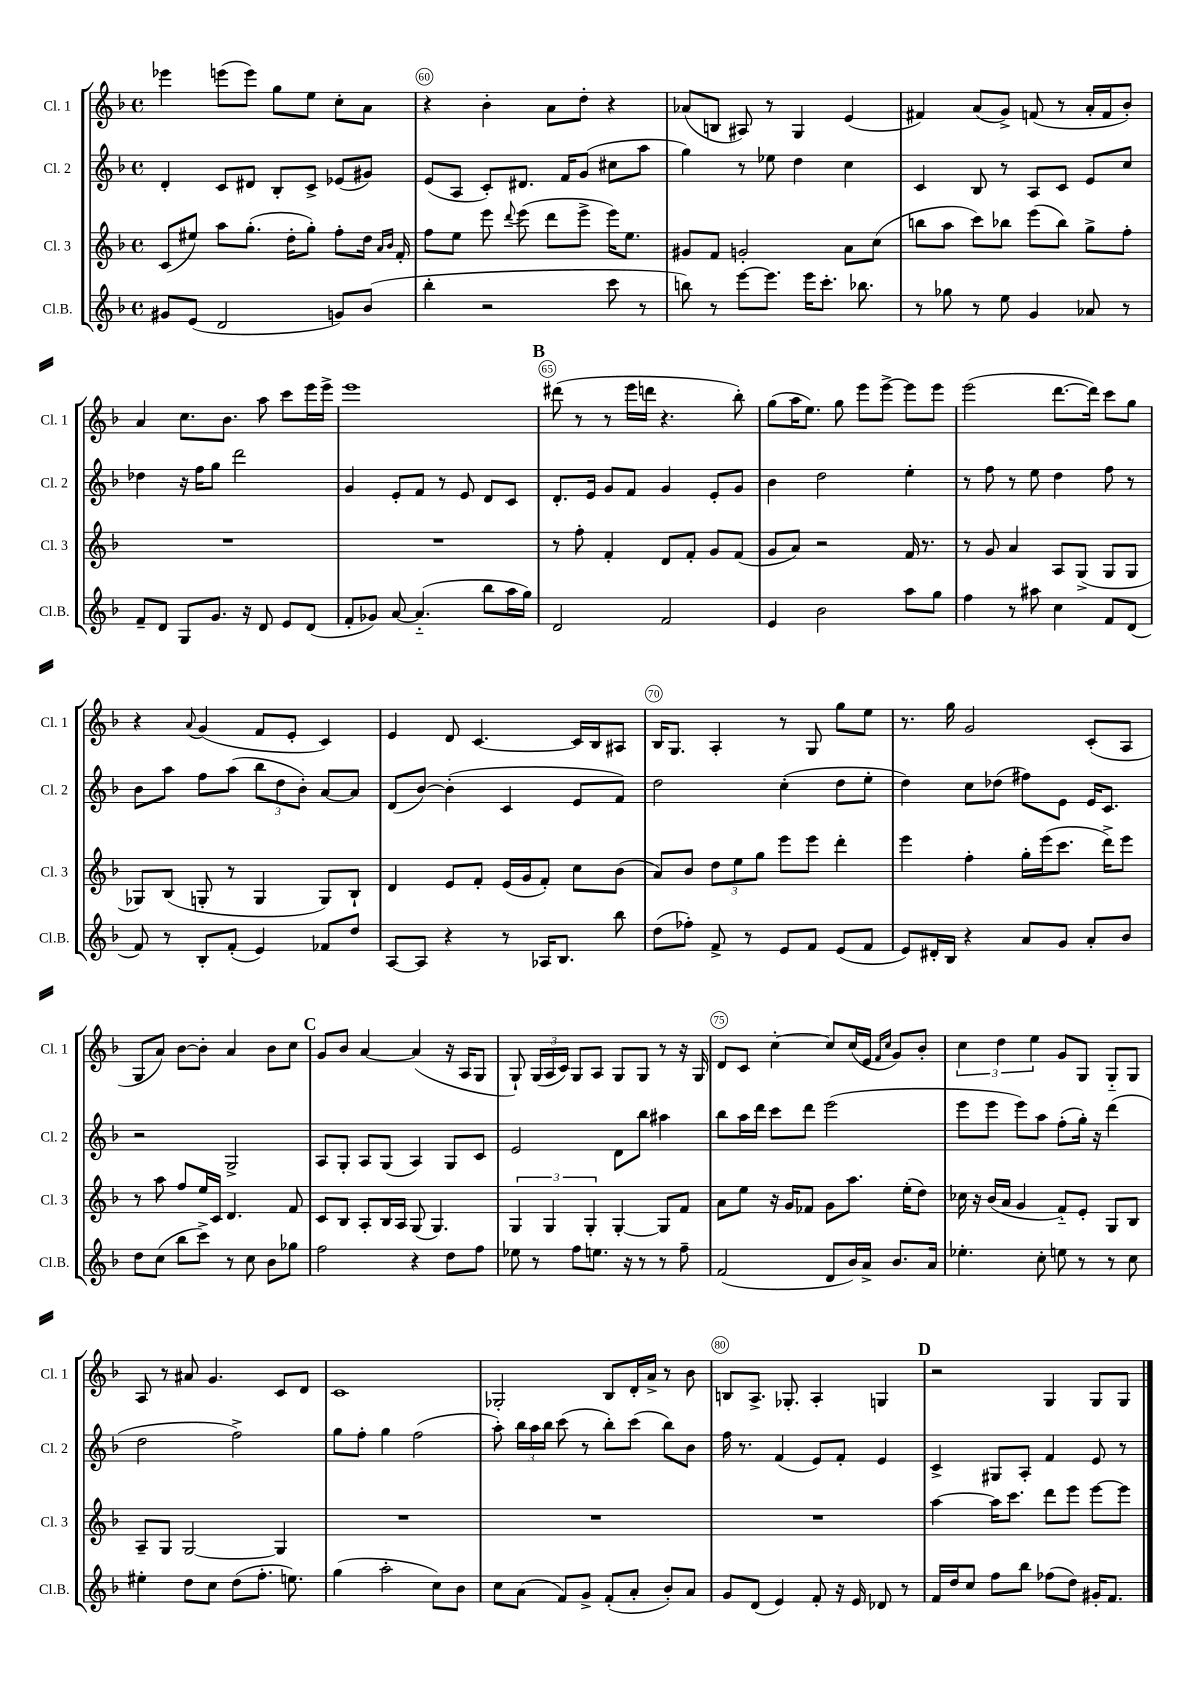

**kern	**kern	**kern	**kern
*part4	*part3	*part2	*part1
*staff4	*staff3	*staff2	*staff1
*I"Cl.B.	*I"Cl. 3	*I"Cl. 2	*I"Cl. 1
*I'Cl.B.	*I'Cl. 3	*I'Cl. 2	*I'Cl. 1
*clefG2	*clefG2	*clefG2	*clefG2
*k[b-]	*k[b-]	*k[b-]	*k[b-]
*M4/4	*M4/4	*M4/4	*M4/4
*met(c)	*met(c)	*met(c)	*met(c)
=59	=59	=59	=59
8g#X/L	(8c/L	4d'/	4eee-X\
(8e/J	8ee#X/J)	.	.
2d/	8aa\L	8c/L	(8eeen\L
.	(8.gg'\J	8d#X/J	8eee\J)
.	.	8B-'/L	8gg\L
.	16dd'\KL	.	.
.	8gg'\J)	8c^/J	8ee\J
8gn/L)	8ff'\L	(8e-X/L	8cc'\L
(8b-/J	16dd\Jk	8g#X/J)	8a\J
.	16qqa/LL	.	.
.	16qqb-/JJ	.	.
.	16f'/	.	.
=60	=60	=60	=60
4bb-'\	8ff\L	(8e/L	4r
.	8ee\J	8A/J	.
2r	8eee\	8c'/L)	4b-'\
.	8qqddd/	.	.
.	(8eee\	8.d#X/J	.
.	8ddd\L	.	8a\L
.	.	16f/KL	.
.	8eee^\J	(8g/J	8dd'\J
8ccc\	16eee\KL)	8cc#X\L	4r
.	8.ee\J	.	.
8r	.	8aa\J	.
=61	=61	=61	=61
8bbn\)	8g#X/L	4gg\)	(8a-X/L
8r	8f/J	.	8Bn/J
[8eee\L	2gn'/	8r	8A#X/)
8.eee\J]	.	8ee-X\	8r
.	.	4dd\	4G/
16eee\KL	.	.	.
8.ccc'\J	.	.	.
.	8a\L	4cc\	(4e/
8.bb-X\	.	.	.
.	(8cc\J	.	.
=62	=62	=62	=62
8r	8bbn\L	4c/	4f#X/)
8gg-X\	8aa\J	.	.
8r	8ccc\L)	8B-/	(8a/L
8ee\	8bb-X\J	8r	8g^/J)
4g/	(8eee\L	8A/L	(8fn/
.	8bb-\J)	8c/J	8r
8a-X/	8gg^\L	8e/L	16a'/LL
.	.	.	16f/J
8r	8ff'\J	8cc/J	8b-'/J)
!!LO:LB:g=z
=63	=63	=63	=63
8f~/L	1r	4dd-X\	4a/
8d/J	.	.	.
8G/L	.	16r	8.cc\L
.	.	16ff\KL	.
8.g/J	.	8gg\J	.
.	.	.	8.b-\J
.	.	2ddd\	.
16r	.	.	.
8d/	.	.	8aa\
8e/L	.	.	8ccc\L
(8d/J	.	.	16eee\L
.	.	.	16eee^\JJ
=64	=64	=64	=64
8f'/L	1r	4g/	1eee
8g-X/J)	.	.	.
[8a/	.	8e'/L	.
(4.a/]	.	8f/J	.
.	.	8r	.
.	.	8e/	.
8bb-\L	.	8d/L	.
16aa\L	.	8c/J	.
16gg\JJ)	.	.	.
!!LO:REH:place=s1:t=B
=65	=65	=65	=65
2d/	8r	8.d'/L	(8ddd#X\
.	8ff'\	.	8r
.	.	16e/Jk	.
.	4f'/	8g/L	8r
.	.	8f/J	16eee\LL
.	.	.	16dddn\JJ
2f/	8d/L	4g/	4.r
.	8f'/J	.	.
.	8g/L	8e'/L	.
.	(8f/J	8g/J	8bb-'\)
=66	=66	=66	=66
4e/	8g/L	4b-\	(8gg\L
.	8a/J)	.	16aa\K
.	.	.	8.ee\J)
2b-\	2r	2dd\	.
.	.	.	8gg\
.	.	.	8eee\L
.	.	.	[8eee^\J
8aa\L	16f/	4ee'\	8eee\L]
.	8.r	.	.
8gg\J	.	.	8eee\J
=67	=67	=67	=67
4ff\	8r	8r	(2eee\
.	8g/	8ff\	.
8r	4a/	8r	.
8aa#X\	.	8ee\	.
4cc\	8A/L	4dd\	[8.ddd\L
.	(8G^/J	.	.
.	.	.	16ddd\Jk])
8f/L	8G/L	8ff\	8ccc\L
(8d/J	8G/J	8r	8gg\J
!!LO:LB:g=z
=68	=68	=68	=68
8f/)	8G-X/L)	8b-\L	4r
8r	(8B-/J	8aa\J	.
.	.	.	8qqa/
8B-'/L	8Gn'/	8ff\L	(4g/
(8f'/J	8r	(8aa\J	.
4e/)	4G/	12bb-\L	8f/L
.	.	12dd\	.
.	.	.	8e'/J
.	.	12b-'\J)	.
8f-X/L	8G/L)	[8a/L	4c/)
8dd/J	8B-`/J	8a/J]	.
=69	=69	=69	=69
[8A/L	4d/	(8d/L	4e/
8A/J]	.	[8b-/J)	.
4r	8e/L	(4b-'\]	8d/
.	8f'/J	.	[4.c/
8r	(16e/LL	4c/	.
.	16g/J	.	.
16A-X/KL	8f'/J)	.	.
8.B-/J	.	.	.
.	8cc\L	8e/L	16c/LL]
.	.	.	16B-/J
8bb-\	(8b-\J	8f/J)	8A#X/J
=70	=70	=70	=70
(8dd\L	8a/L)	2dd\	16B-/KL
.	.	.	8.G/J
8ff-X'\J)	8b-/J	.	.
8f^/	12dd\L	.	4A'/
.	12ee\	.	.
8r	.	.	.
.	12gg\J	.	.
8e/L	8eee\L	(4cc'\	8r
8f/J	8eee\J	.	8G/
(8e/L	4ddd'\	8dd\L	8gg\L
8f/J	.	8ee'\J	8ee\J
=71	=71	=71	=71
8e/L)	4eee\	4dd\)	8.r
16d#X'/L	.	.	.
16B-/JJ	.	.	16gg\
4r	4ff'\	8cc\L	2g/
.	.	(8dd-X\J	.
8a/L	16gg'\LL	8ff#X\L)	.
.	(16eee\J	.	.
8g/J	8.ccc\J	8e\J	.
8a'/L	.	16e/KL	(8c'/L
.	16ddd^\KL)	8.c/J	.
8b-/J	8eee\J	.	8A/J
!!LO:LB:g=z
=72	=72	=72	=72
8dd\L	8r	2r	8G/L
(8cc\J	8aa\	.	8a/J)
8bb-\L	8ff/L	.	[8b-\L
8ccc^\J)	16ee/L	.	8b-'\J]
.	16c/JJ	.	.
8r	4.d/	2G^/	4a/
8cc\	.	.	.
8b-\L	.	.	8b-\L
8gg-X\J	8f/	.	8cc\J
!!LO:REH:place=s1:t=C
=73	=73	=73	=73
2ff\	8c/L	8A/L	8g/L
.	8B-/J	8G'/J	8b-/J
.	8A'/L	8A/L	[4a/
.	16B-/L	(8G/J	.
.	16A/JJ	.	.
4r	(8G/	4A/)	(4a/]
.	4.G/)	.	.
8dd\L	.	8G/L	16r
.	.	.	16A/KL
8ff\J	.	8c/J	8G/J
=74	=74	=74	=74
8ee-X\	6G/	2e/	8G`/)
8r	.	.	(24G/LL
.	6G/	.	24A/
.	.	.	24c/JJ)
8ff\L	.	.	8G/L
.	6G'/	.	.
8.een\J	.	.	8A/J
.	[4G'/	8d\L	8G/L
16r	.	.	.
8r	.	8bb-\J	8G/J
8r	8G/L]	4aa#X\	8r
8ff~\	8f/J	.	16r
.	.	.	16G/
=75	=75	=75	=75
(2f/	8a\L	8bb-\L	8d/L
.	8ee\J	16aa\L	8c/J
.	.	16ddd\JJ	.
.	16r	8ccc\L	[4cc'\
.	16g/KL	.	.
.	8f-X/J	8ddd\J	.
8d/L	8g\L	(2eee\	8cc/L]
16b-/L)	8.aa\J	.	(16cc/L
16a^/JJ	.	.	16e/JJ
.	.	.	16qqf/LL
.	.	.	16qqcc/JJ
8.b-/L	.	.	8g/L)
.	(16ee'\KL	.	.
.	8dd\J)	.	8b-'/J
16a/Jk	.	.	.
=76	=76	=76	=76
4.ee-X'\	16cc-X\	8eee\L	6cc\
.	16r	.	.
.	(16b-/LL	8eee\J	.
.	.	.	6dd\
.	16a/JJ	.	.
.	4g/	8eee\L)	.
.	.	.	6ee\
8cc'\	.	8aa\J	.
8een\	8f/L)	(8ff'\L	8g/L
8r	8e'/J	16gg'\Jk)	8G/J
.	.	16r	.
8r	8G/L	(4ddd\	8G/L
8cc\	8B-/J	.	8G/J
!!LO:LB:g=z
=77	=77	=77	=77
4ee#X'\	8A~/L	2dd\	8A/
.	8G/J	.	8r
8dd\L	[2G/	.	8a#X/
8cc\J	.	.	4.g/
(8dd\L	.	2ff^\)	.
8.ff'\J	.	.	.
.	4G/]	.	8c/L
8.een\)	.	.	.
.	.	.	8d/J
=78	=78	=78	=78
(4gg\	1r	8gg\L	1c
.	.	8ff'\J	.
2aa'\	.	4gg\	.
.	.	(2ff\	.
8cc\L)	.	.	.
8b-\J	.	.	.
=79	=79	=79	=79
8cc\L	1r	8aa'\)	2G-X'/
(8a\J	.	24bb-\LL	.
.	.	24aa\	.
.	.	24bb-\JJ	.
8f/L)	.	(8ccc\	.
8g^/J	.	8r	.
(8f'/L	.	8bb-'\L)	8B-/L
8a'/J	.	(8ccc\J	16d'/L
.	.	.	16a^/JJ
8b-'/L)	.	8bb-\L)	8r
8a/J	.	8b-\J	8b-\
=80	=80	=80	=80
8g/L	1r	16ff\	8Bn/L
.	.	8.r	.
(8d/J	.	.	8.A^/J
4e/)	.	(4f/	.
.	.	.	8.G-X'/
8f'/	.	8e/L)	4A'/
16r	.	8f'/J	.
16e/	.	.	.
8d-X/	.	4e/	4Gn/
8r	.	.	.
!!LO:REH:place=s1:t=D
=81	=81	=81	=81
16f/LL	[4aa\	4c^/	2r
16dd/J	.	.	.
8cc/J	.	.	.
8ff\L	16aa\KL]	8G#X/L	.
.	8.ccc\J	.	.
8bb-\J	.	8A'/J	.
(8ff-X\L	8ddd\L	4f/	4G/
8dd\J)	8eee\J	.	.
16g#X'/KL	[8eee\L	8e/	8G/L
8.f/J	.	.	.
.	8eee\J]	8r	8G/J
==	==	==	==
*-	*-	*-	*-
